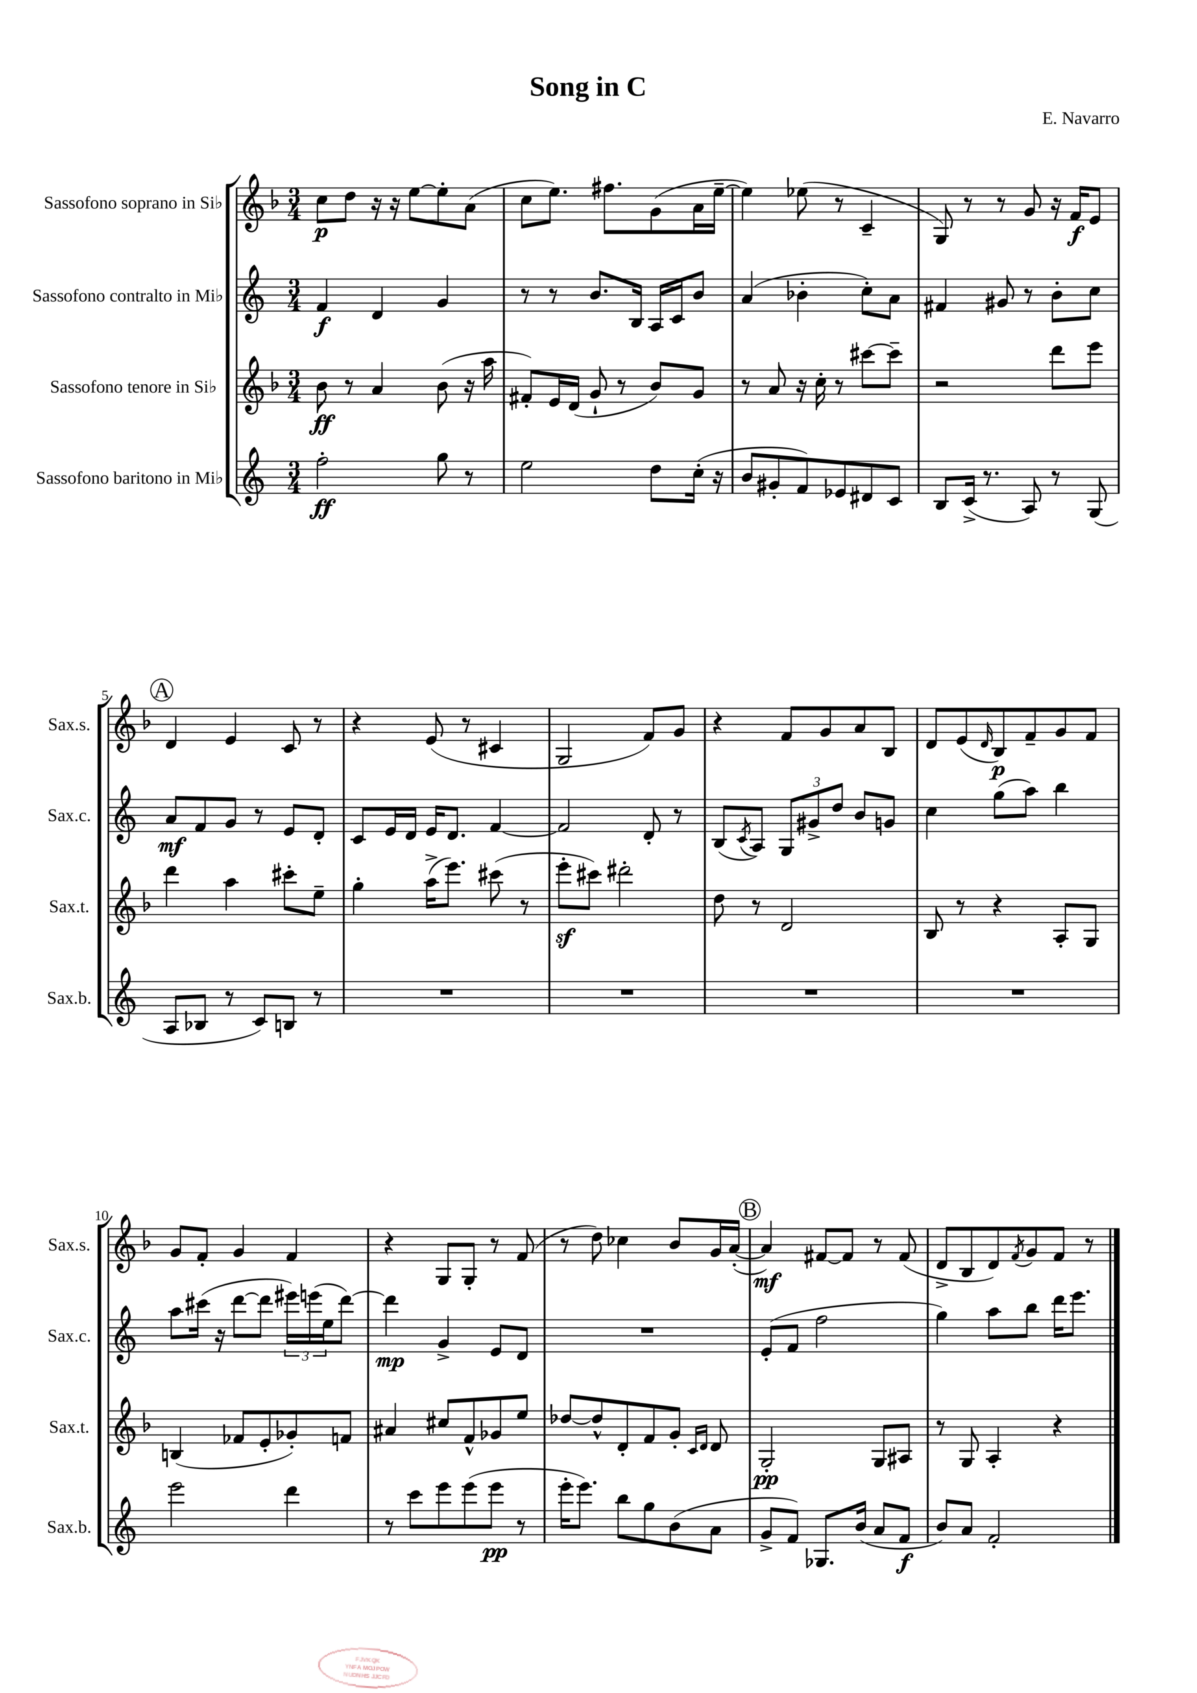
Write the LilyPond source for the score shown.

\header { title = "Song in C" composer = "E. Navarro" }
<<
\new StaffGroup <<
\new Staff = "s0" \with { instrumentName = "Sassofono soprano in Sib" shortInstrumentName = "Sax.s." } {
    \clef treble \key f \major \numericTimeSignature \time 3/4
    c''8\p d''8 r16 r16 e''8~ e''8-. a'8( |
    c''8 e''8.) fis''8. g'8( a'16 e''16~-- |
    e''4) ees''8( r8 c'4-- |
    g8) r8 r8 g'8 r16 f'16\f e'8 |
    \mark \markup { \circle "A" } d'4 e'4 c'8 r8 |
    r4 e'8( r8 cis'4 |
    g2 f'8) g'8 |
    r4 f'8 g'8 a'8 bes8 |
    d'8 e'8( \grace { d'16 } bes8\p) f'8-- g'8 f'8 |
    g'8 f'8-. g'4 f'4 |
    r4 g8 g8-. r8 f'8( |
    r8 d''8) ces''4 bes'8 g'16 a'16~-.( |
    \mark \markup { \circle "B" } a'4\mf) fis'8~ fis'8 r8 fis'8( |
    d'8-> bes8 d'8) \acciaccatura { f'8 } g'8 f'8 r8 \bar "|." |
}
\new Staff = "s1" \with { instrumentName = "Sassofono contralto in Mib" shortInstrumentName = "Sax.c." } {
    \clef treble \key c \major \numericTimeSignature \time 3/4
    f'4\f d'4 g'4 |
    r8 r8 b'8. b16 a16 c'16 b'8 |
    a'4( bes'4-. c''8-.) a'8 |
    fis'4 gis'8 r8 b'8-. c''8 |
    \mark \markup { \circle "A" } a'8\mf f'8 g'8 r8 e'8 d'8-. |
    c'8 e'16 d'16 e'16 d'8. f'4~ |
    f'2 d'8-. r8 |
    b8( \acciaccatura { c'8 } a8) \tuplet 3/2 { g8 gis'8-> d''8 } b'8 g'8 |
    c''4 g''8( a''8) b''4 |
    a''8 cis'''16( r16 d'''8~ d'''8 \tuplet 3/2 { eis'''16) e'''16( e''16 } d'''8~) |
    d'''4\mp g'4-> e'8 d'8 |
    R2. |
    \mark \markup { \circle "B" } e'8-.( f'8 f''2 |
    g''4) a''8 b''8 d'''16 e'''8. \bar "|." |
}
\new Staff = "s2" \with { instrumentName = "Sassofono tenore in Sib" shortInstrumentName = "Sax.t." } {
    \clef treble \key f \major \numericTimeSignature \time 3/4
    bes'8\ff r8 a'4 bes'8( r16 a''16 |
    fis'8-.) e'16 d'16( g'8-! r8 bes'8) g'8 |
    r8 a'8 r16 c''16-. r8 cis'''8~ cis'''8-- |
    r2 d'''8 e'''8 |
    \mark \markup { \circle "A" } d'''4 a''4 cis'''8-. e''8-- |
    g''4-. a''16->( e'''8.) cis'''8( r8 |
    e'''8-.\sf cis'''8) dis'''2-. |
    d''8 r8 d'2 |
    bes8 r8 r4 a8-. g8 |
    b4( fes'8 e'8-. ges'8-.) f'8 |
    ais'4 cis''8 f'8-^ ges'8 e''8 |
    des''8~ des''8-^ d'8-. f'8 g'8-. \grace { c'16 d'16 } d'8 |
    \mark \markup { \circle "B" } g2-.\pp g8 ais8 |
    r8 g8 a4-. r4 \bar "|." |
}
\new Staff = "s3" \with { instrumentName = "Sassofono baritono in Mib" shortInstrumentName = "Sax.b." } {
    \clef treble \key c \major \numericTimeSignature \time 3/4
    f''2-.\ff g''8 r8 |
    e''2 d''8 c''16-.( r16 |
    b'8 gis'8-. f'8) ees'8 dis'8 c'8 |
    b8 c'16->( r8. a8) r8 g8( |
    \mark \markup { \circle "A" } a8 bes8 r8 c'8) b8 r8 |
    R2. |
    R2. |
    R2. |
    R2. |
    e'''2 d'''4 |
    r8 c'''8 e'''8 e'''8( e'''8\pp r8 |
    e'''16-. e'''8.) b''8 g''8 b'8( a'8 |
    \mark \markup { \circle "B" } g'8-> f'8) ges8. b'16( a'8 f'8\f |
    b'8) a'8 f'2-. \bar "|." |
}
>>
>>
